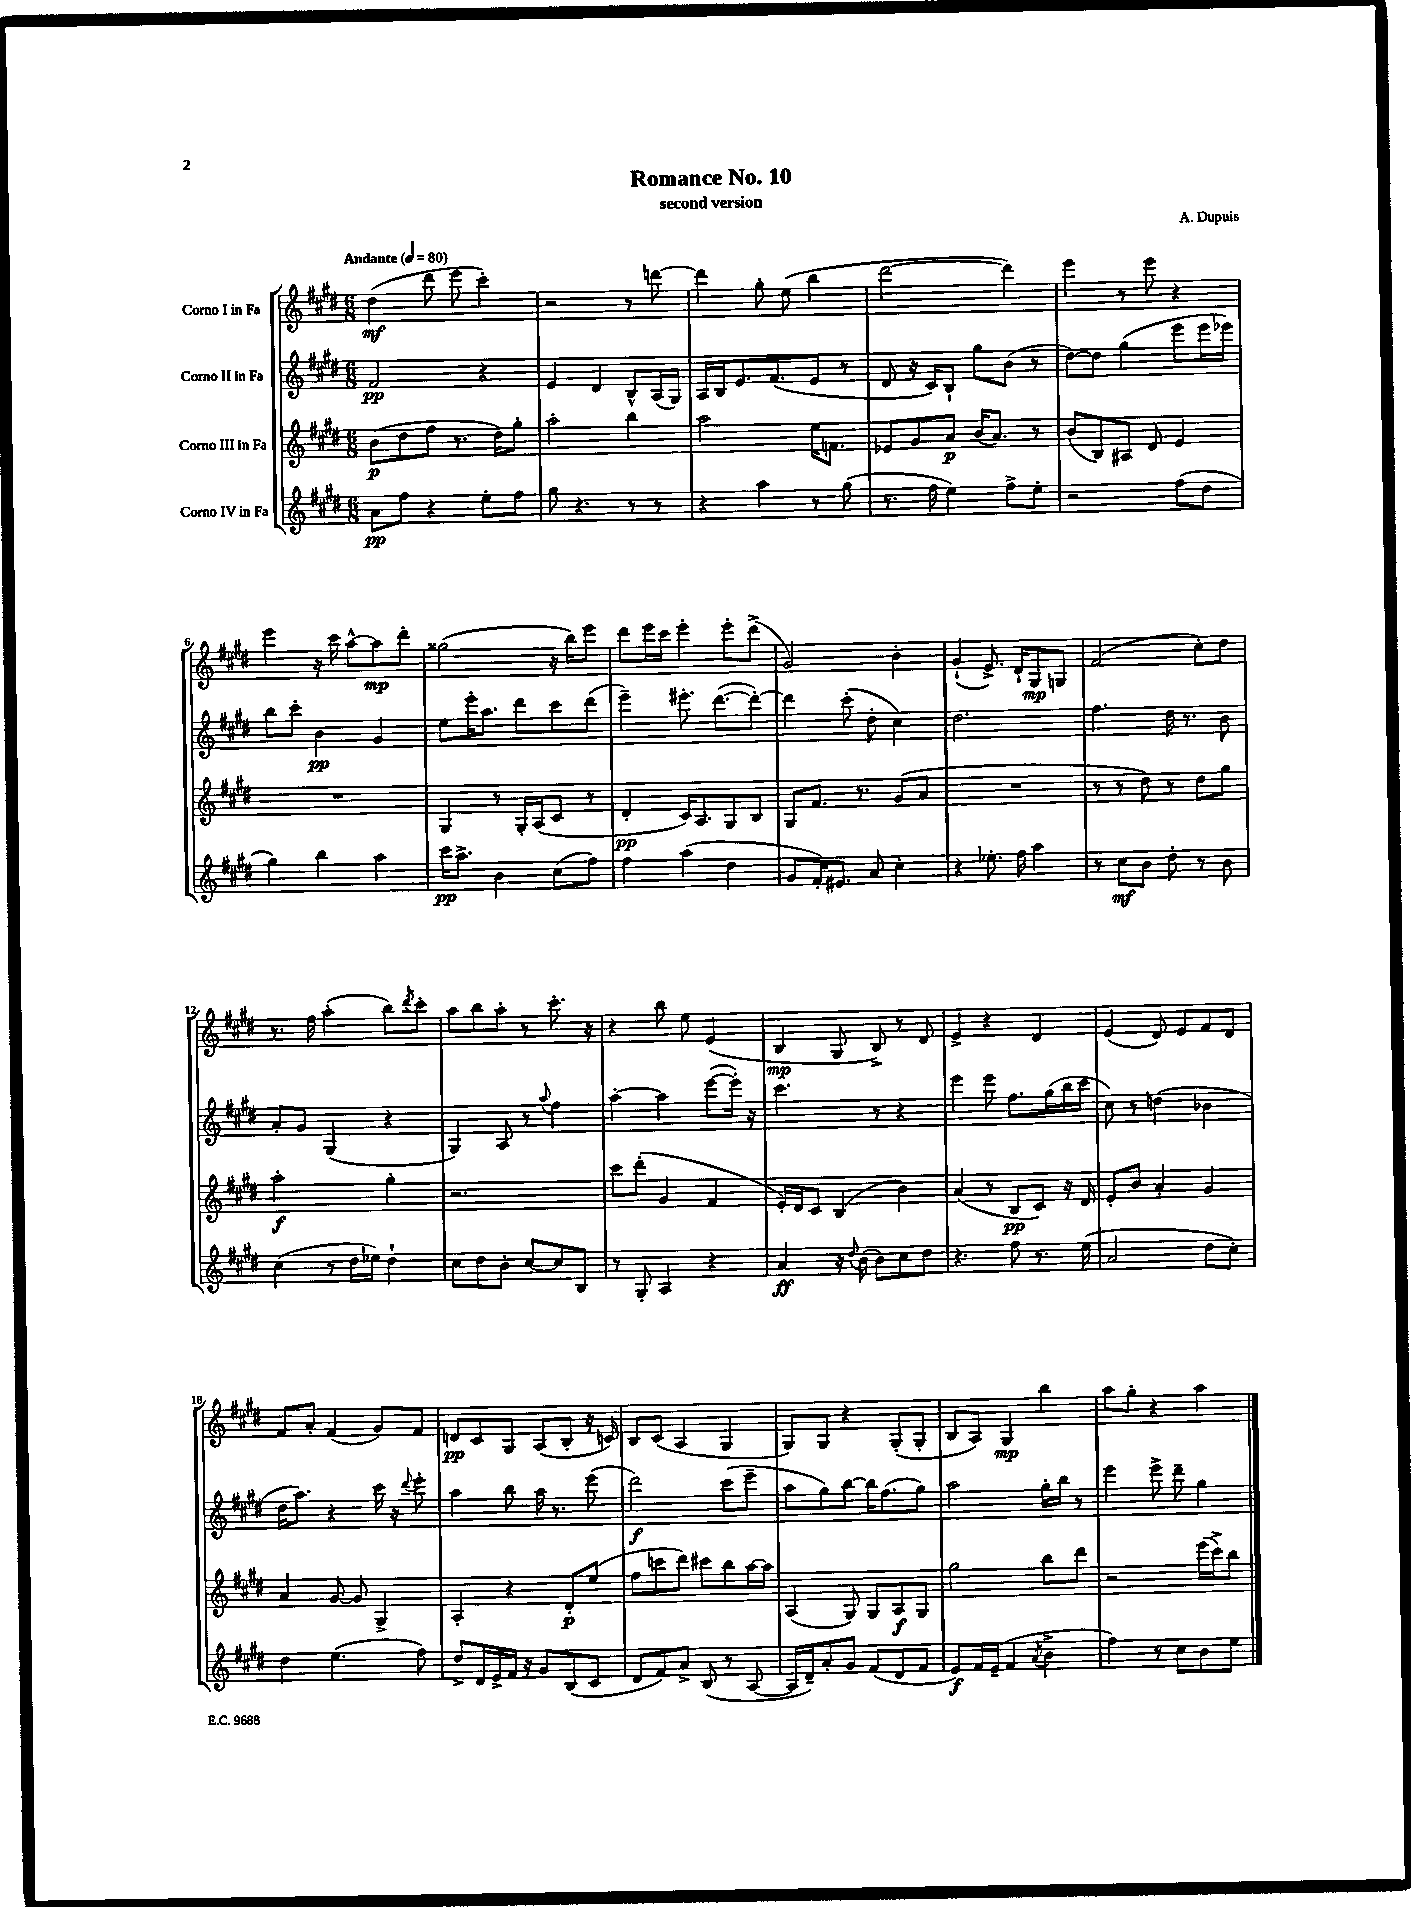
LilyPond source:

\header { title = "Romance No. 10" composer = "A. Dupuis" subtitle = "second version" }
<<
\new StaffGroup <<
\new Staff = "s0" \with { instrumentName = "Corno I in Fa" } {
    \clef treble \key e \major \numericTimeSignature \time 6/8 \tempo "Andante" 4 = 80
    dis''4\mf( dis'''8 e'''8 cis'''4-.) |
    r2 r8 d'''8~ |
    d'''4 gis''8-. e''8( b''4 |
    dis'''2~ dis'''4) |
    e'''4 r8 e'''8 r4 |
    e'''4 r16 cis'''16 a''8~-^ a''8\mp dis'''8-. |
    gisis''2( r16 b''16) e'''8 |
    dis'''8 e'''16 cis'''16 e'''4-. e'''8-. dis'''8->( |
    gis'2) b'4-. |
    gis'4-!( e'8.->) dis'16-! gis8\mp g8 |
    fis'2( cis''8-.) dis''8 |
    r8. fis''16 a''4-.( b''8) \acciaccatura { dis'''8 } cis'''8-. |
    a''8 b''8 a''8-. r8 cis'''8.-. r16 |
    r4 b''8 e''8 e'4( |
    b4\mp gis8 b8->) r8 dis'8 |
    e'4-> r4 dis'4 |
    e'4( dis'8) e'8 fis'8 dis'8 |
    fis'8 a'8-. fis'4( gis'8) fis'8 |
    d'8\pp cis'8 gis8 a8( b8-. r16 c'16) |
    b8 cis'8( a4 gis4 |
    gis8) gis8 r4 gis8-.( gis8-. |
    b8 a8) gis4\mp b''4 |
    a''8 gis''8-. r4 a''4 \bar "|." |
}
\new Staff = "s1" \with { instrumentName = "Corno II in Fa" } {
    \clef treble \key e \major \numericTimeSignature \time 6/8
    fis'2\pp r4 |
    e'4 dis'4 b8-^ a16( gis16) |
    a16 b16 e'8. fis'8.( e'8 r8 |
    dis'8 r16 cis'16) b8-! gis''8 b'8( r8 |
    dis''8~) dis''8 gis''4( e'''8 e'''16 ees'''16) |
    b''8 cis'''8-. b'4\pp gis'4 |
    e''8 e'''16-. a''8. dis'''8 cis'''8 dis'''8( |
    e'''4--) eis'''8.-. dis'''8.~( dis'''8~-.) |
    dis'''4 cis'''8-.( dis''8-. cis''4) |
    dis''2. |
    fis''4. dis''16 r8. b'8 |
    a'8-. gis'8 gis4( r4 |
    gis4) a8 r8 \appoggiatura { a''8 } fis''4 |
    a''4~-. a''4 e'''8~( e'''16-.) r16 |
    cis'''4. r8 r4 |
    e'''4 e'''8 fis''8. gis''16( b''16 cis'''16 |
    cis''8) r8 d''4( bes'4 |
    dis''16 a''8.) r4 cis'''16 r16 \appoggiatura { dis'''8 } e'''8-. |
    a''4 b''8 a''16 r8. e'''8( |
    dis'''2\f) cis'''8( e'''8-- |
    a''8 gis''8) b''8~ b''16 fis''8.( gis''8) |
    a''2 gis''16-. b''16 r8 |
    e'''4 e'''8-> dis'''8-- gis''4 \bar "|." |
}
\new Staff = "s2" \with { instrumentName = "Corno III in Fa" } {
    \clef treble \key e \major \numericTimeSignature \time 6/8
    b'8\p( dis''8 fis''8 r8. dis''16) gis''8-. |
    a''2-. b''4 |
    a''2 e''16 f'8. |
    ees'8 gis'8 a'8\p b'16( a'8.) r8 |
    b'8( b8) ais8 dis'8 e'4 |
    R2. |
    gis4 r8 gis16-. a16( cis'8 r8 |
    dis'4-.\pp cis'16) a8. gis8 b8 |
    gis8 fis'8. r8. gis'8( a'8 |
    R2. |
    r8 r8 dis''8) r8 dis''8 gis''8 |
    a''2-.\f gis''4-. |
    r2. |
    cis'''8 dis'''8-.( gis'4 fis'4 |
    e'16-.) dis'16 cis'8 b4( b'4) |
    a'4( r8 b8\pp cis'8) r16 dis'16 |
    e'8-. b'8 a'4-. gis'4 |
    a'4 gis'8~ gis'8 gis4-> |
    a4-. r4 dis'8-.\p e''8( |
    fis''8 c'''8 dis'''8) cis'''8 b''8 a''16~ a''16 |
    a4( gis8) gis8 a8\f gis8 |
    gis''2 b''8 dis'''8 |
    r2 e'''16( cis'''16->) b''8 \bar "|." |
}
\new Staff = "s3" \with { instrumentName = "Corno IV in Fa" } {
    \clef treble \key e \major \numericTimeSignature \time 6/8
    a'8\pp fis''8 r4 e''8-. fis''8 |
    gis''8 r4. r8 r8 |
    r4 a''4 r8 gis''8( |
    r8. fis''16 e''4) fis''8-> e''8-. |
    r2 fis''8( dis''8 |
    gis''4) b''4 a''4 |
    cis'''16\pp a''8.-> b'4 cis''8( fis''8) |
    fis''4 a''4( dis''4 |
    gis'8 fis'16-.) eis'8. a'8 cis''4-. |
    r4 ees''8.-. fis''16 a''4 |
    r8 cis''8\mf b'8 dis''8-. r8 b'8 |
    cis''4( r8 dis''16 ees''16) dis''4-! |
    cis''8 dis''8 b'8-. cis''8~ cis''8 b8 |
    r8 gis8-. a4 r4 |
    a'4\ff r16 \appoggiatura { dis''8 } b'16( b'8) cis''8 dis''8 |
    r4. fis''8 r8. e''16( |
    a'2 dis''8 cis''8-.) |
    dis''4 e''4.( fis''8) |
    dis''8-> dis'16 e'16-> fis'16 r16 gis'8 b8( cis'8 |
    dis'8 fis'8) a'8-> b8( r8 a8~ |
    a16 dis'16--) a'8-. gis'8 fis'8( dis'8 fis'8 |
    e'8\f) fis'16 e'16--( fis'4 \acciaccatura { a'8 } b'4-> |
    fis''4) r8 cis''8 b'8 e''8 \bar "|." |
}
>>
>>
